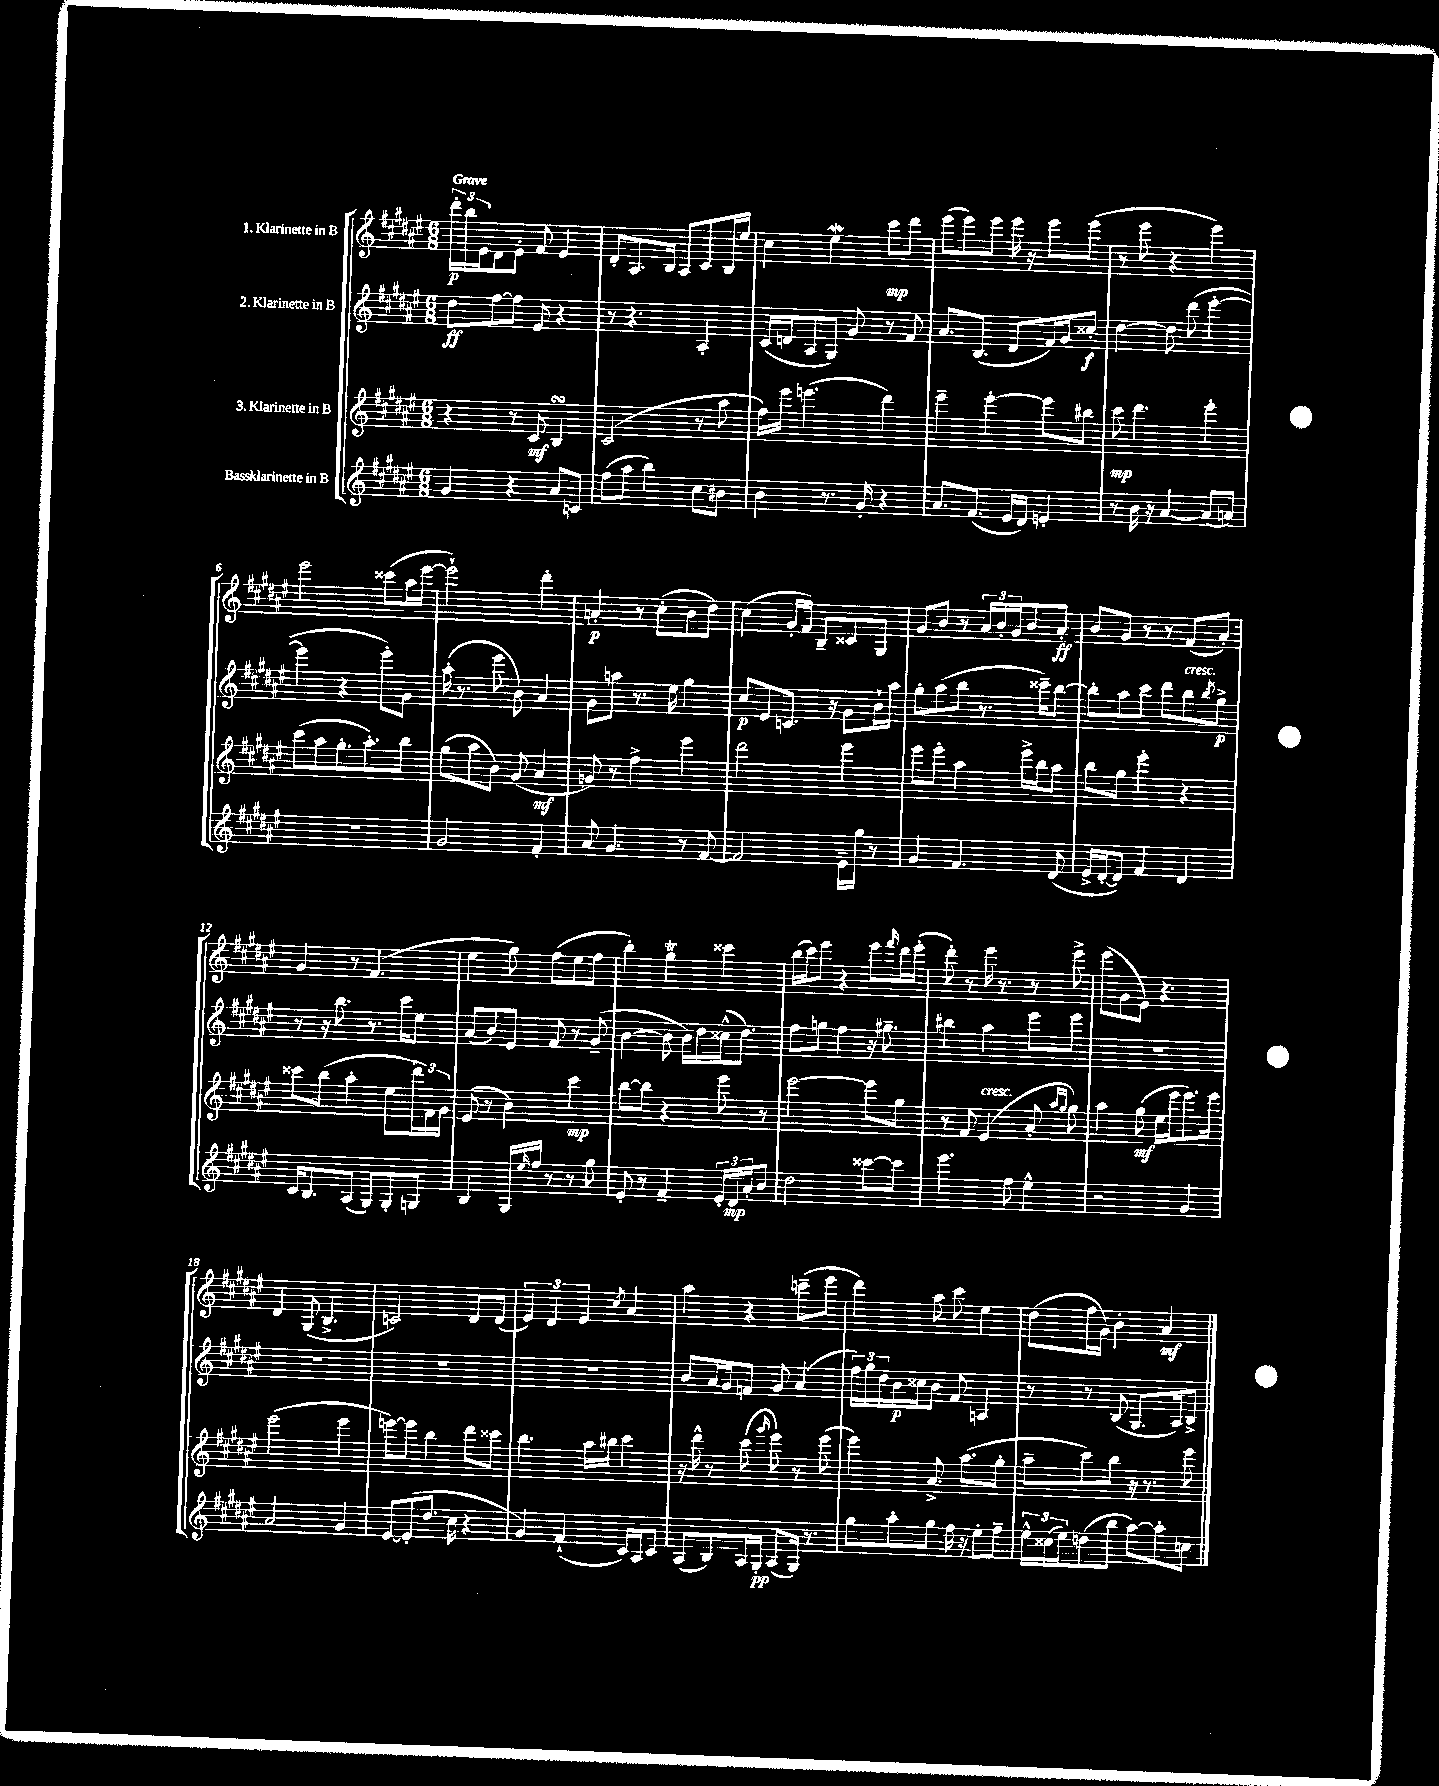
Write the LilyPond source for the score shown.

<<
\new StaffGroup <<
\new Staff = "s0" \with { instrumentName = "1. Klarinette in B" } {
    \clef treble \key fis \major \numericTimeSignature \time 6/8 \tempo "Grave"
    \tuplet 3/2 { dis'''16-.\p b''16 eis'16 } dis'8 eis'8-. fis'8 eis'4 |
    dis'8-. ais8. b16 ais8 cis'8 b16 eis''16 |
    cis''4 eis''4\mordent cis'''8\mp dis'''8 |
    eis'''8( eis'''8) eis'''8 eis'''16 r16 eis'''8 eis'''8( |
    r8 eis'''8 r4 eis'''4) |
    eis'''2 cisis'''8( ais''16 eis'''16~ |
    eis'''2-!) dis'''4-. |
    a'4-.\p r8 cis''8-.( b'8 dis''8) |
    cis''4( gis'16-. fis'16) b8-- cisis'8 gis8 |
    gis'8 b'8 r8 \tuplet 3/2 { ais'16 b'16-. gis'16 } b'8 ais'8-.\ff |
    b'8 gis'8 r8 r8 fis'8( ais'8-.) |
    gis'4 r8 fis'4.( |
    eis''4 gis''8) fis''8( eis''8 fis''8 |
    b''4-.) gis''4\trill cisis'''4 |
    b''16( cis'''16) eis'''8 r4 eis'''8 \grace { fis'''16 } dis'''16 eis'''16-.( |
    dis'''8-.) r8 eis'''16 r8. r8 eis'''8-> |
    eis'''8( gis'8 eis'8) r4. |
    dis'4 gis8( b4.-> |
    c'2) dis'8 dis'8( |
    \tuplet 3/2 { eis'4) dis'4 eis'4 } \acciaccatura { cis''8 } ais'4 |
    ais''4 r4 c'''8--( eis'''8 |
    dis'''4) ais''8 cis'''8 eis''4 |
    dis''8( fis''16 gis'16) b'4-. ais'4\mf \bar "|." |
}
\new Staff = "s1" \with { instrumentName = "2. Klarinette in B" } {
    \clef treble \key fis \major \numericTimeSignature \time 6/8
    dis''8\ff fis''8~ fis''8 eis'8 r4 |
    r8 r4. ais4-. |
    cis'16( d'16 ais8 gis8) gis'8 r8 fis'8 |
    ais'8. b8.( dis'8 fis'16) gis'16 cisis''8-.\f |
    dis''4~ dis''8 dis'''8( eis'''4~-. |
    eis'''4 r4 eis'''8-.) gis'8 |
    ais''16-.( r8. eis'''8 b'8) ais'4 |
    gis'8 a''8 r8. eis''16 gis''4 |
    cis''8\p eis'8 c'8. r16 gis'8 b'16-! ais''16 |
    gis''8-. ais''8( b''8 r8. cisis'''16--) b''8~ |
    b''8-. ais''8 cis'''8 dis'''8 b''8^\markup { \italic "cresc." } \acciaccatura { b''8 } gis''8->\p |
    r8 r16 b''8. r8. cis'''16 eis''8 |
    ais'8( b'8) eis'8 fis'8 r8 gis'8--( |
    b'4~ b'8 b'16) dis''16 cisis''16-^( dis''8.) |
    fis''8 g''8 fis''4 r16 gis''8.-- |
    bis''4 ais''4 eis'''8 eis'''8 |
    R2. |
    R2. |
    R2. |
    R2. |
    b'8 ais'16 gis'16 f'8 gis'8 ais'4( |
    \tuplet 3/2 { fis''16) gis''16 dis''16 } b'16\p cisis''16 b'8 fis'8 a4 |
    r8 r8 b8( gis8. ais16) b8-> \bar "|." |
}
\new Staff = "s2" \with { instrumentName = "3. Klarinette in B" } {
    \clef treble \key fis \major \numericTimeSignature \time 6/8
    r4 r8 cis'8\mf b4\turn |
    cis'2( r8 ais''8 |
    fis''16) eis'''16 e'''4.( dis'''4) |
    eis'''4-- eis'''4~-. eis'''8 bis''8 |
    cis'''8\mp dis'''4. eis'''4-. |
    cis'''8( ais''8 gis''8.-. ais''8.-.) b''8 |
    gis''8( ais''8 b'8) gis'8( ais'4\mf |
    g'8) r8 fis''4-> eis'''4 |
    dis'''2 eis'''4 |
    eis'''8 eis'''8-. ais''4 eis'''16-> b''16 ais''8 |
    b''8 gis''8 eis'''4-. r4 |
    cisis'''8 b''8( ais''4-. eis''8 \tuplet 3/2 { dis'''16) fis'16 gis'16 } |
    eis'8( r8 b'4) cis'''4\mp |
    b''8~ b''8 r4 eis'''8 r8 |
    eis'''2~ eis'''8 gis''8 |
    r8 fis'8 eis'4^\markup { \italic "cresc." }( ais'8-. \grace { ais''16 gis''16 } gis''8) |
    ais''4 gis''8\mf( eis''16 eis'''16 eis'''8.) eis'''16 |
    eis'''2( eis'''4 |
    e'''8~) e'''8 b''4 dis'''8 cisis'''8 |
    b''4. ais''16 bis''16 cis'''4 |
    r16 dis'''16-^ r8 cis'''8( \grace { gis'''16 } eis'''8) r8 eis'''8( |
    eis'''4) ais'8.-> ais''8.( gis''8-. |
    ais''8-- cis'''8) b''8 r16 r8. eis'''8 \bar "|." |
}
\new Staff = "s3" \with { instrumentName = "Bassklarinette in B" } {
    \clef treble \key fis \major \numericTimeSignature \time 6/8
    gis'4 r4 ais'8 c'8 |
    fis''8( ais''8 b''4) cis''8 bis'8 |
    b'4 r8. gis'16-. r4 |
    ais'8. fis'8.( eis'16 dis'16) e'4-. |
    r8 b'16 r16 ais'4~ ais'8( a'8) |
    R2. |
    gis'2 fis'4-. |
    ais'8 gis'4. r8 fis'8~ |
    fis'2 eis'16-- gis''16 r8 |
    gis'4 fis'4. dis'8( |
    eis'16-> dis'16~-. dis'8) fis'4 dis'4 |
    cis'16 b8. ais8( gis8) gis8-. g8 |
    b4 gis16 \grace { eis''16 } fis''16 r8 r8 gis''8 |
    eis'8-. r8 fis'4-- \tuplet 3/2 { eis'16-. dis'16\mp ais'16-. } b'8 |
    dis''2 cisis'''8~ cisis'''8 |
    eis'''4. fis''8 eis''4-^ |
    r2 gis'4 |
    ais'2 gis'4 |
    eis'8~ eis'8-.( dis''8. cis''16 r4 |
    gis'4) fis'4-!( cis'16) ais16 cis'8 |
    ais8( b8) ais16 gis16-.\pp ais8( gis16) r8. |
    gis''8 ais''8-. gis''8 fis''16 r16 eis''8-. fis''8-- |
    \tuplet 3/2 { eis''16-^ cisis''16( eis''16) } d''8( b''8 ais''8~) ais''8-. c''8 \bar "|." |
}
>>
>>
